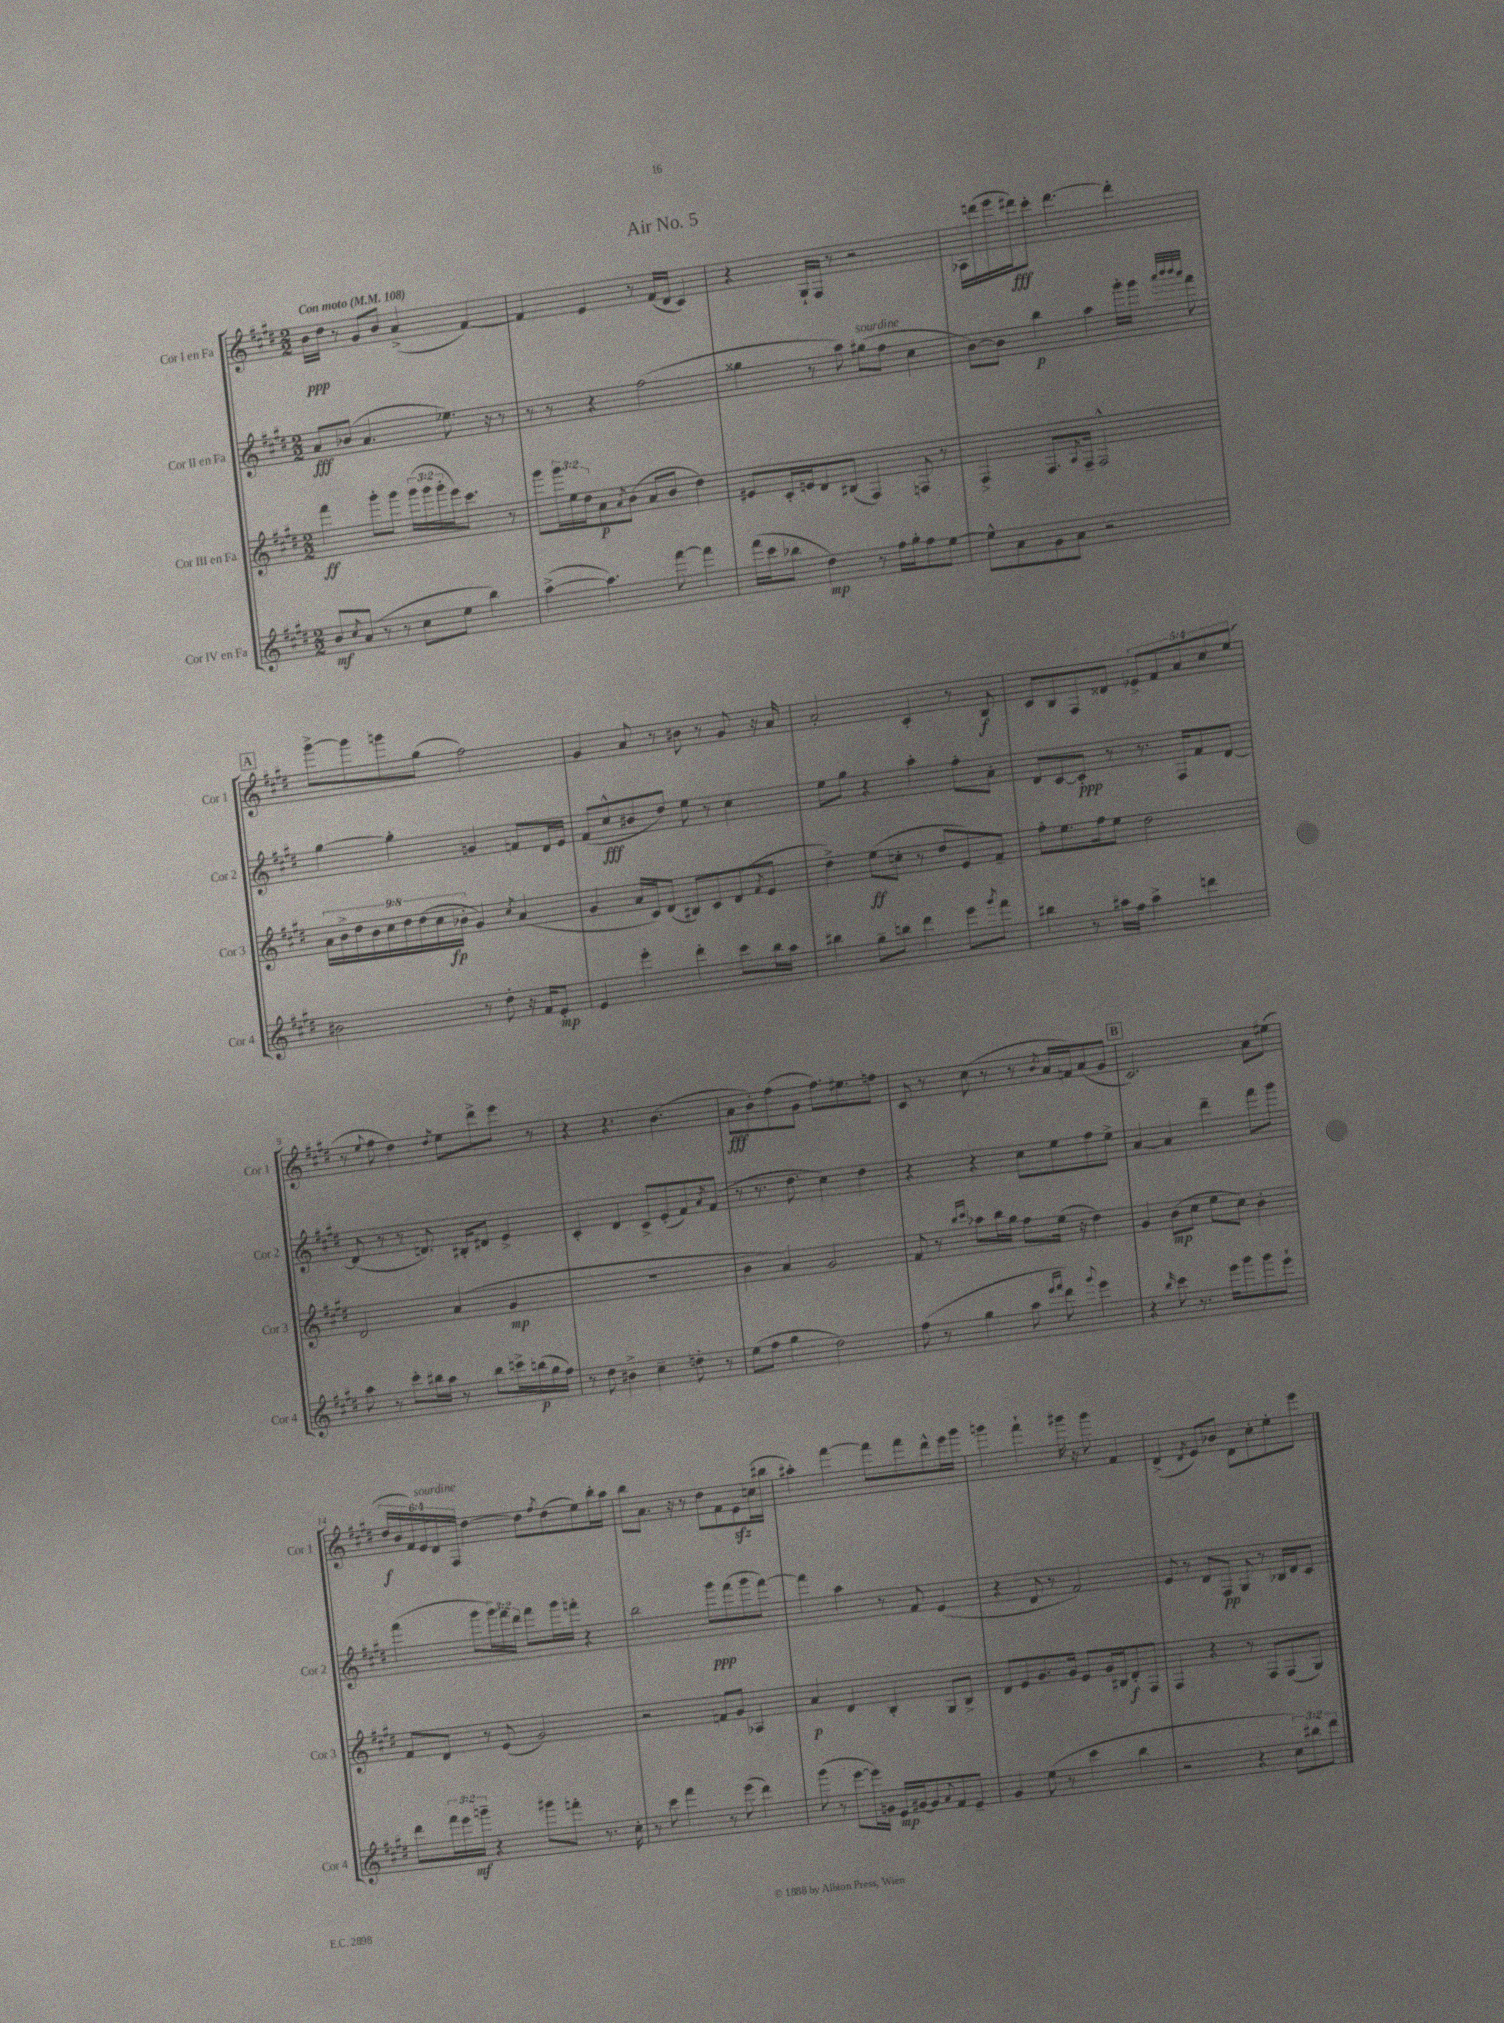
\header { title = "Air No. 5" }
<<
\new StaffGroup <<
\new Staff = "s0" \with { instrumentName = "Cor I en Fa" shortInstrumentName = "Cor 1" } {
    \clef treble \key e \major \numericTimeSignature \time 2/2 \override Staff.TupletNumber.text = #tuplet-number::calc-fraction-text \tempo "Con moto" 4 = 108
    b'16\ppp dis''16 r8 gis'8 b'8 a'4->( fis'4~) |
    fis'4 e'4 r8 fis'16( dis'16 cis'4) |
    r4 gis16-! fis16 r8 r2 |
    aes16 d'''16( e'''16 dis'''16\fff) cis'''8-. dis'''4.~ dis'''4-. |
    \mark \markup { \box "A" } gis'''8~-> gis'''8 g'''8 gis''8( fis''2) |
    gis'4 a'8 r8 bis'8 r8 gis'8 r16 a'16 |
    a'2-. cis'4-. r8 b8\f |
    cis'8 b8 fis8 disis'8 \tuplet 5/4 { ees'8-> fis'8 a'8 cis''8 e''8( } |
    r8 \appoggiatura { e''8 } fis''8 dis''4) \acciaccatura { dis''8 } e''8 dis'''8-> e'''8 r8 |
    r4 r4. b'4.( |
    a'8\fff b'8-.) fis''8( gis'8 fis''8.) eis''8. f''8 |
    cis'8 r8 cis''8( r8 r8 \acciaccatura { b'8 } a'16 f'16) a'8( gis'8 |
    \mark \markup { \box "B" } cis'2.) a'8 eis''8( |
    \tuplet 6/4 { dis''16\f b'16 fis'16) e'16^\markup { \italic "sourdine" } dis'16 fis16 } dis''4~ dis''8 \acciaccatura { fis''8 } dis''8( e''8) b''16-. a''16 |
    b''8 a'8. r16 r8 dis''8 fis'8 e'8\sfz c''16( bis''16 |
    ais''4-.) fis'''4~ fis'''8 fis'''8 dis'''8-^ e'''16 gis'''16 |
    g'''4 fis'''4-! gis'''16 r16 gis'''8 fis'4 |
    dis'4->( \acciaccatura { dis'8 } e'8) bes'8 dis'8 cis''8-. e''8-. e'''8 \bar "|." |
}
\new Staff = "s1" \with { instrumentName = "Cor II en Fa" shortInstrumentName = "Cor 2" } {
    \clef treble \key e \major \numericTimeSignature \time 2/2 \override Staff.TupletNumber.text = #tuplet-number::calc-fraction-text
    a'8\fff bes'8( a'4. ees''8.) r16 r8 |
    r8 r8 r4 fis''2( |
    gisis''4 r8 a''8) gis''8^\markup { \italic "sourdine" }( fis''8 cis''4 |
    b'8~) b'8 b''4\p a''4 gis'''16-. gis'''16 \grace { a'''32 b'''32 b'''32 a'''32 } fis'''8 |
    \mark \markup { \box "A" } gis''4~ gis''4-. g'4 f'8 dis'16 e'16 |
    fis'8( cis''8-^\fff bis'8 dis''8) e''8 r8 cis''4 |
    e''8 gis''8 r4 a''4-. fis''8-. a'8-. |
    dis'8 cis'8~ cis'8-.\ppp r8 r8. fis16 fis'8 dis'8~ |
    dis'8( r8 r8 d'8.) bis16-. dis'8 e'4-> |
    cis'4-. dis'4 cis'8-> e'8-.( fis'8) \acciaccatura { a'8 } fis'8( |
    r8 r8. dis''8. cis''4) dis''4 |
    r4 r4 cis''8 e''8 fis''8 e''8-> |
    \mark \markup { \box "B" } a'4~ a'4 dis'''4-- fis'''8 gis'''8 |
    fis'''4( gis'''8 \tuplet 3/2 { gis'''16) fis'''16 dis'''16 } fis'''8 gis'''16 f'''16-. r4 |
    b''2 gis'''8\ppp fis'''8( gis'''8 fis'''8~) |
    fis'''4 a''4 r8 fis'8 e'4( |
    r4 dis'8 r8 fis'2) |
    e'8 r8 dis'8 fis8\pp gis8 r8 bes16 dis'16 cis'8 \bar "|." |
}
\new Staff = "s2" \with { instrumentName = "Cor III en Fa" shortInstrumentName = "Cor 3" } {
    \clef treble \key e \major \numericTimeSignature \time 2/2 \override Staff.TupletNumber.text = #tuplet-number::calc-fraction-text
    fis'''4\ff gis'''8-. gis'''8 \tuplet 3/2 { gis'''16( gis'''16 gis'''16-. } e'''16) cis'''8. r8 |
    gis'''8 \tuplet 3/2 { gis'''16 e''16 dis''16 } a'8\p \acciaccatura { a'8 } b'8( a'8 b'8 dis''4) |
    eis'8 cis'16-. e'16 dis'8 bis8( fis4) f8 r8 |
    fis4-> fis8. \acciaccatura { a8 } fis16-- fis2-^ |
    \mark \markup { \box "A" } \tuplet 9/8 { a'16 b'16-> dis''16 b'16 cis''16 dis''16 dis''16( cis''16 bes'16-.\fp } gis'4) \acciaccatura { cis''8 } a'4( |
    gis'4 a'16 cis'16) dis'8( bis8) cis'8 dis'8( \acciaccatura { fis'8 } e'8 |
    dis''4->) e''8\ff( c''8-. r8 dis''8 e'8) fis'8-- |
    fis''8-. e''8. fis''16 e''8 dis''2 |
    dis'2 a'4( gis'4\mp |
    R1 |
    b'4 a'4) gis'2 |
    fis'8 r8 \grace { b''16 cis'''16 } aes''8 b''16 gis''16 fis''8 e''16( r16 dis''4) |
    \mark \markup { \box "B" } gis'4 b'8\mp( cis''8 e''8 cis''8) b'4-. |
    fis'8 dis'8 r8 e'8( gis'2) |
    r2 f'8 gis'8 aes4 |
    a'4\p dis'4 b4-. gis8 b8-> |
    dis'8 e'8 gis'8. gis'16 e'8 gis'16 bis16 dis'8-.\f fis8 |
    fis4 r4 r8 fis8 fis8( gis8) \bar "|." |
}
\new Staff = "s3" \with { instrumentName = "Cor IV en Fa" shortInstrumentName = "Cor 4" } {
    \clef treble \key e \major \numericTimeSignature \time 2/2 \override Staff.TupletNumber.text = #tuplet-number::calc-fraction-text
    b'8\mf \acciaccatura { cis''8 } a'8( r8 r8 cis''8 e''8 b''4) |
    a''4~->( a''4.) fis'''8~ fis'''4 |
    fis'''16( cis'''16 bes''8 dis''4\mp) r8 fis''16 gis''16-. fis''8 e''8~ |
    e''8-^ a'8 gis'8 a'8 r2 |
    \mark \markup { \box "A" } bis'2 r8 dis''8-. r16 fis'16 e'8-.\mp |
    e'4 e'''4-. dis'''4-. cis'''8 b''16 a''16 |
    bis''4 gis''8-- b''8 dis'''4 e'''8 \acciaccatura { gis'''8 } fis'''8 |
    bis''4 r8 ais''16 fis''16 ais''4-> d'''4 |
    a''8 r8 cis'''8-. bis''16 a''16 r8 bis''8 c'''16-> b''16\p( gis''16 fis''16) |
    r8 dis''8 bis'4-> cis''4-- d''8-. r8 |
    e''8( fis''8 gis''4 dis''2) |
    fis''8( r8 gis''4 a''8 \grace { e'''16 fis'''16 } dis'''8) \appoggiatura { gis'''8 } e'''4 |
    \mark \markup { \box "B" } r4 \grace { b''16 } cis'''8 r8. e'''16 gis'''8 gis'''8 e'''8-! |
    dis'''8 \tuplet 3/2 { fis'''16 e'''16 g'''16--\mf } r4 gis'''8 f'''8-. r8. cis''16-. |
    r8 cis'''8 fis'''4 r8 e'''8( dis'''4) |
    gis'''8( r8 e'''8~ e'''16) g'16 e'16\mp gis'16~ gis'8 \appoggiatura { a'8 } fis'8 e'8-- |
    gis'4 e''8( r8 cis'''4 b''4 |
    r2 r4 \tuplet 3/2 { cis''8) bis''8 dis'''8 } \bar "|." |
}
>>
>>
